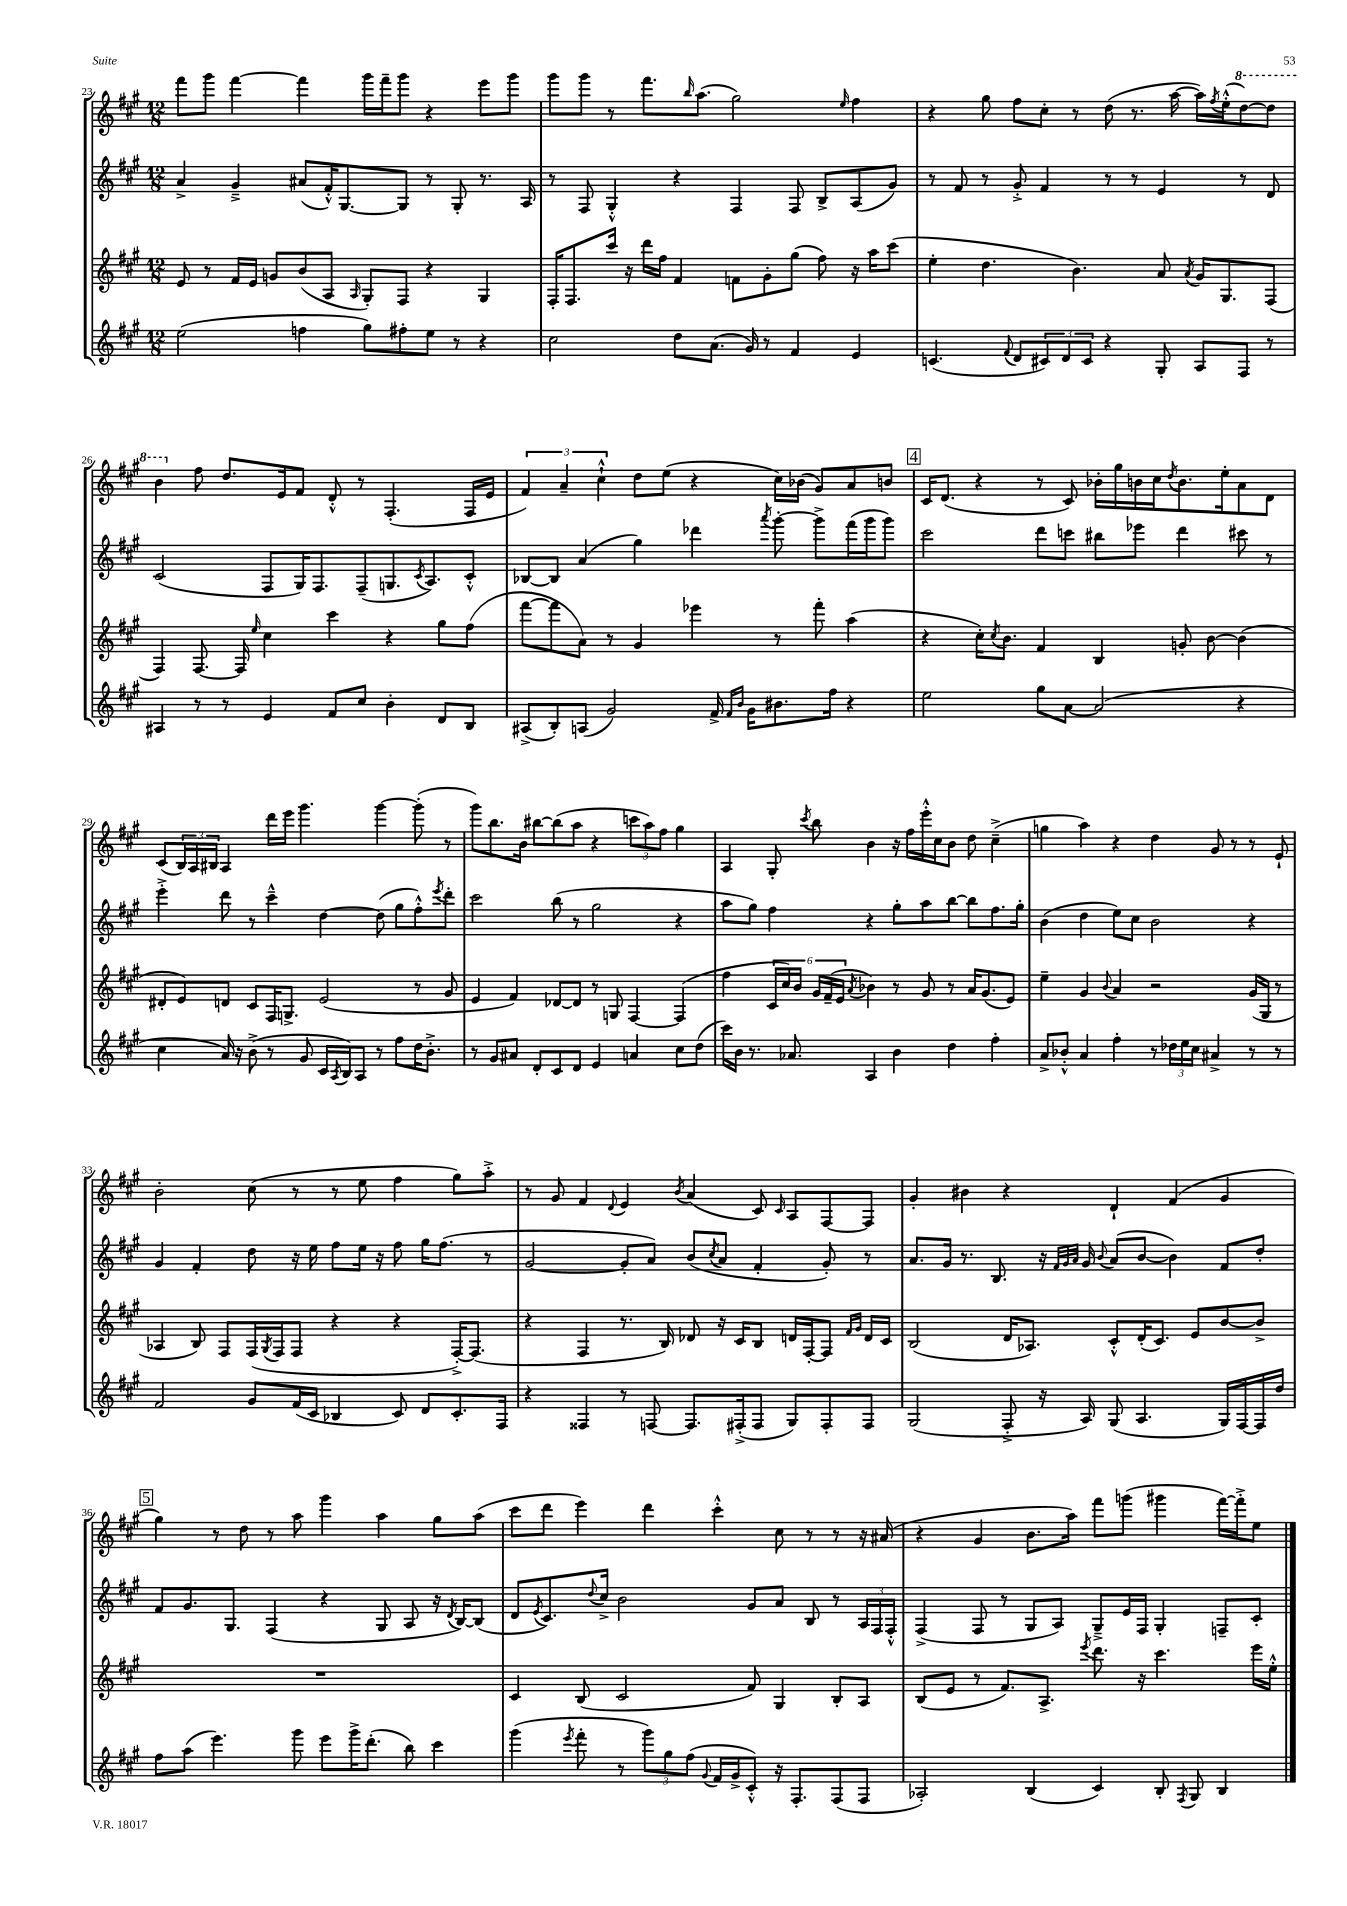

**kern	**kern	**kern	**kern
*part4	*part3	*part2	*part1
*staff4	*staff3	*staff2	*staff1
*clefG2	*clefG2	*clefG2	*clefG2
*k[f#c#g#]	*k[f#c#g#]	*k[f#c#g#]	*k[f#c#g#]
*M12/8	*M12/8	*M12/8	*M12/8
=23	=23	=23	=23
(2ee\	8e/	4a^/	8fff#\L
.	8r	.	8ggg#\J
.	16f#/LL	4g#~^/	[4fff#\
.	16e/JJ	.	.
.	8gn/L	.	.
4ffn\	(8b/	(8a#X/L	4fff#\]
.	8A/J	16f#'^^/K)	.
.	.	[8.G#/	.
.	16qqA/	.	.
8gg#\L)	8G#'/L)	.	16ggg#\LL
.	.	.	16fff#~\J
8ff#X'\	8F#/J	8G#/J]	8ggg#\J
8ee\J	4r	8r	4r
8r	.	8G#'/	.
4r	4G#/	8.r	8eee\L
.	.	.	8ggg#\J
.	.	16A/	.
=24	=24	=24	=24
2cc#\	16F#'/KL	8r	8ggg#\L
.	8.F#/	.	.
.	.	8F#/	8ggg#\J
.	16ccc#/Jk	4G#'^^/	8r
.	16r	.	.
.	16ddd\LL	.	8.fff#\L
.	16ff#\JJ	.	.
8dd\L	4f#/	4r	.
.	.	.	16qqbb/
.	.	.	(8.aa\J
(8.a\J	.	.	.
.	8fn\L	4F#/	2gg#\)
16g#/)	.	.	.
8r	8g#'\	.	.
4f#/	(8gg#\J	8F#/	.
.	8ff#\)	8B^/L	.
.	.	.	16qqee/
4e/	16r	(8A/	4ff#\
.	16aa\KL	.	.
.	(8ccc#\J	8g#/J)	.
=25	=25	=25	=25
(4.cn/	4ee'\	8r	4r
.	.	8f#/	.
.	4.dd\	8r	8gg#\
8qqf#/	.	.	.
8d/L	.	8g#'^/	8ff#\L
12c#X/)	.	4f#/	8cc#'\J
12d/	.	.	.
.	4.b\)	.	8r
12c#/J	.	.	.
4r	.	8r	(8dd\
.	.	8r	8.r
8G#'/	8a/	4e/	.
.	.	.	[16aa\
.	8qa/	.	.
8A/L	16g#/KL	.	16aa\LL])
.	.	.	8qff#/
.	8.G#/	.	(16ee'^^\J
*	*	*	*8va
8F#/J	.	8r	[8ddd\)
8r	(8F#/J	8d/	8ddd\J]
!!LO:LB:g=z
=26	=26	=26	=26
4A#X/	4F#/)	(2c#/	4bb\
*	*	*	*X8va
8r	[8.F#/	.	8ff#\
8r	.	.	8.dd/L
.	16F#/]	.	.
.	16qqee/	.	.
4e/	4cc#\	8F#/L	.
.	.	.	16e/k
.	.	16G#/K)	8f#/J
.	.	8.F#/	.
8f#/L	4ccc#\	.	8d'^^/
8cc#/J	.	(8F#~/	8r
4b'\	4r	8.Gn/	(4.F#'/
.	.	8qc#/	.
.	.	8.A/)	.
8d/L	8gg#\L	.	.
8B/J	(8ff#\J	8c#'^^/J	16F#/LL
.	.	.	16e/JJ
=27	=27	=27	=27
(8A#X^/L	[8fff#\L	[8B-X/L	6f#/)
8B'/)	8fff#\]	8B-/J]	.
.	.	.	6a~/
(8An/J	8a\J)	(4a/	.
.	.	.	6cc#`^^\
2g#/)	8r	.	.
.	4g#/	4gg#\)	8dd\L
.	.	.	(8ee\J
.	4eee-X\	4ddd-X\	4r
16f#^/	.	.	.
16qqf#/LL	.	.	.
16qqb/JJ	.	.	.
16g#\KL	.	.	.
.	.	8qaaa/	.
8.b#X\	8r	[8ggg#'\	16cc#\LL)
.	.	.	(16b-X\JJ
.	8fff#'\	8ggg#^\L]	8g#/L)
16ff#\Jk	.	.	.
4r	(4aa\	(16fff#\L	8a/
.	.	16ggg#\J	.
.	.	8ggg#\J)	8bn/J
!!LO:REH:place=s1:t=4
=28	=28	=28	=28
2ee\	4r	2ccc#\	16c#/KL
.	.	.	(8.d/J
.	16cc#'\KL)	.	4r
.	8qcc#/	.	.
.	8.b\J	.	.
8gg#\L	4f#/	8ddd\L	8r
[8a\J	.	8cccn\J	8c#/)
(2a/]	4B/	8bb#X\L	16b-X'\LL
.	.	.	16gg#\
.	.	8eee-X\J	16bn\
.	.	.	16cc#\J
.	.	.	8qdd/
.	8gn'/	4ddd\	8.b\
.	[8b\	.	.
.	.	.	16ee'\k
4r	(4b\]	8ccc#X\	8a\
.	.	8r	8d\J
!!LO:LB:g=z
=29	=29	=29	=29
4cc#\	8d#X'/L	4eee'^\	(8c#/L
.	8e/)	.	24B/L)
.	.	.	24A/
.	.	.	24B#X/JJ
16a/)	8dn/J	8ddd\	4A/
16r	.	.	.
(8b^\	8c#/L	8r	.
8r	16F#/K	4ccc#~^^\	16ddd\LL
.	8.Gn^/J	.	16eee\JJ
8g#/	.	.	4.ggg#\
16c#/LL	(2e/	[4dd\	.
8qA/	.	.	.
16B/J)	.	.	.
8A/J	.	.	.
8r	.	(8dd\]	[4ggg#\
8ff#\L	.	8gg#\L	.
16dd\K	8r	8ff#'^^\)	(8ggg#'\]
8.b'^\J	.	.	.
.	.	8qeee/	.
.	8g#/	8ddd'\J	8r
=30	=30	=30	=30
8r	4e/	2ccc#\	8ggg#\L)
8g#/L	.	.	8.bb\
8a#X/J	4f#/)	.	.
.	.	.	16b\Jk
8d'/L	.	.	[8bb#X\L
8c#/	[8d-X/L	(8bb\	(8bb#\]
8d/J	8d-/J]	8r	8aa\J
4e/	8r	2gg#\	4r
.	8Gn/	.	.
4an/	[4F#/	.	12cccn\L
.	.	.	12aa\)
.	.	.	12ff#\J
8cc#\L	(4F#/]	4r	4gg#\
(8dd\J	.	.	.
=31	=31	=31	=31
16ccc#\LL)	4ff#\	8aa\L	4A/
16b\JJ	.	.	.
8.r	.	8gg#\J)	.
.	24c#/LL	4ff#\	8G#'/
.	24cc#/)	.	.
8.a-X/	.	.	.
.	24b/JJ	.	.
.	.	.	8qccc#/
.	24g#/LL	.	8bb\
.	(24f#~/	.	.
.	24e/JJ	.	.
.	8qa/	.	.
4A/	4b-X\)	4r	4b\
4b\	8r	8gg#'\L	16r
.	.	.	16ff#\LL
.	8g#/	8aa\	16eee'^^\
.	.	.	16cc#\J
4dd\	8r	[8bb\J	8b\J
.	16a/KL	8bb\L]	8dd\
.	(8.g#/	.	.
4ff#'\	.	8.ff#\	(4cc#~^\
.	8e/J)	.	.
.	.	16gg#'\Jk	.
=32	=32	=32	=32
8a^/L	4ee~\	(4b\	4ggn\
8b-X'^^/J	.	.	.
4a/	4g#/	4dd\	4aa\)
.	8qqb/	.	.
4ff#'\	4a/	8ee\L)	4r
.	.	8cc#\J	.
8r	2r	2b\	4dd\
24dd-X\LL	.	.	.
24ee\	.	.	.
24cc#\JJ	.	.	.
4a#X^/	.	.	8g#/
.	.	.	8r
8r	(16g#/LL	4r	8r
.	16G#/JJ	.	.
8r	8r	.	8e`/
!!LO:LB:g=z
=33	=33	=33	=33
2f#/	4A-X/	4g#/	2b'\
.	8B/)	4f#'/	.
.	8F#/L	.	.
8g#/L	(16F#/L	8dd\	(8cc#\
.	8qG#/	.	.
.	16F#/J	.	.
(16f#/L	8F#/J	16r	8r
16c#/JJ	.	16ee\	.
4B-X/	4r	8ff#\L	8r
.	.	16ee\Jk	8ee\
.	.	16r	.
8c#/)	4r	8ff#\	4ff#\
8d/L	.	16gg#\KL	.
.	.	(8.ff#\J	.
8.c#'/	[16F#'^/KL)	.	8gg#\L)
.	(8.F#/J]	.	.
.	.	8r	8aa'^\J
16F#/Jk	.	.	.
=34	=34	=34	=34
4r	4r	[2g#/	8r
.	.	.	8g#/
4F##X/	4F#/	.	4f#/
.	.	.	8qqd/
8r	8.r	8g#'/L]	4e/
[8Fn/	.	8a/J)	.
.	16B/)	.	.
.	.	.	8qb/
8.F/L]	8d-X/	(8b/L	(4a/
.	.	8qcc#/	.
.	16r	8a/J	.
(16F#X'^/k	16c#/KL	.	.
8F#/J	8B/J	4f#'/	8c#/)
.	.	.	16qqc#/
8G#/L)	16dn/LL	.	8A/L
.	[16F#'/J	.	.
8F#'/	8F#/J]	8g#'/)	[8F#/
.	16qqf#/LL	.	.
.	16qqg#/JJ	.	.
8F#/J	16d/LL	8r	8F#/J]
.	16c#/JJ	.	.
=35	=35	=35	=35
(2G#/	(2B/	8.a/L	4g#'/
.	.	16g#/Jk	.
.	.	8.r	4b#X\
.	.	8.B/	.
8F#'^/	16d/KL	.	4r
.	8.A-X/J)	.	.
16r	.	16r	.
.	.	32qqf#/LLL	.
.	.	32qqg#/	.
.	.	32qqa/JJJ	.
16A/)	.	16g#/	.
.	.	8qqb/	.
(8G#/	8c#'^^/L	(8a/L	4d`/
4.A/	(16d'/K	[8b/J	.
.	8.c#/J)	.	.
.	.	4b\])	(4f#/
.	8e/L	.	.
16G#/LL)	[8b/	8f#/L	4g#/
[16F#/	.	.	.
16F#/]	8b^/J]	8dd'/J	.
16dd/JJ	.	.	.
!!LO:LB:g=z
!!LO:REH:place=s1:t=5
=36	=36	=36	=36
8ff#\L	1.r	8f#/L	4gg#\)
(8aa\J	.	8.g#/	.
4.eee\)	.	.	8r
.	.	8.G#/J	.
.	.	.	8dd\
.	.	(4F#/	8r
8ggg#\	.	.	8aa\
8eee\L	.	4r	4ggg#\
16ggg#^\K	.	.	.
(8.ddd'\J	.	.	.
.	.	8G#/	4aa\
8bb\)	.	8A/	.
4ccc#\	.	16r	8gg#\L
.	.	8qd/	.
.	.	[16B/KL)	.
.	.	(8B/J]	(8aa\J
=37	=37	=37	=37
(4ggg#\	4c#/	8d/L	8ccc#\L
.	.	8qe/	.
.	.	8.c#/)	8ddd\J
8qeee/	.	.	.
8fff#'\	(8B/	.	4eee\)
.	.	8qqdd/	.
.	.	16cc#^/Jk	.
8r	2c#/	2b\	.
12ggg#\L)	.	.	4ddd\
12gg#\	.	.	.
(12ff#\J	.	.	.
8qqg#/	.	.	.
16f#/LL	.	.	4ccc#'^^\
16g#^/J	.	.	.
8c#'^^/J)	8f#/)	8g#/L	.
16r	4G#/	8a/J	8cc#\
8.F#'/L	.	.	.
.	.	8B/	8r
(8F#/	8B'/L	8r	8r
8F#/J	8A/J	24A/LL	16r
.	.	24F#/	.
.	.	.	(16a#X/
.	.	24F#'^^/JJ	.
=38	=38	=38	=38
2A-X'/)	(8B/L	(4F#^/	4r
.	8e/J	.	.
.	8r	8F#/	4g#/
.	8.f#/L)	8r	.
(4B/	.	8G#/L	8.b\L
.	8.A^/J	.	.
.	.	8A/J)	.
.	.	.	16aa\Jk)
.	8qeee/	.	.
4c#/)	8.ddd\	8G#~^/L	8fff#\L
.	.	16e/L	(8gggn\J
.	16r	16F#/JJ	.
8B'/	4.ccc#\	4G#'/	4ggg#X\
8qF#/	.	.	.
8G#/	.	.	.
4B/	.	8Fn~/L	[16fff#\LL)
.	.	.	16fff#'^\J]
.	16eee\LL	8c#'/J	8ee\J
.	16ee'^^\JJ	.	.
==	==	==	==
*-	*-	*-	*-
